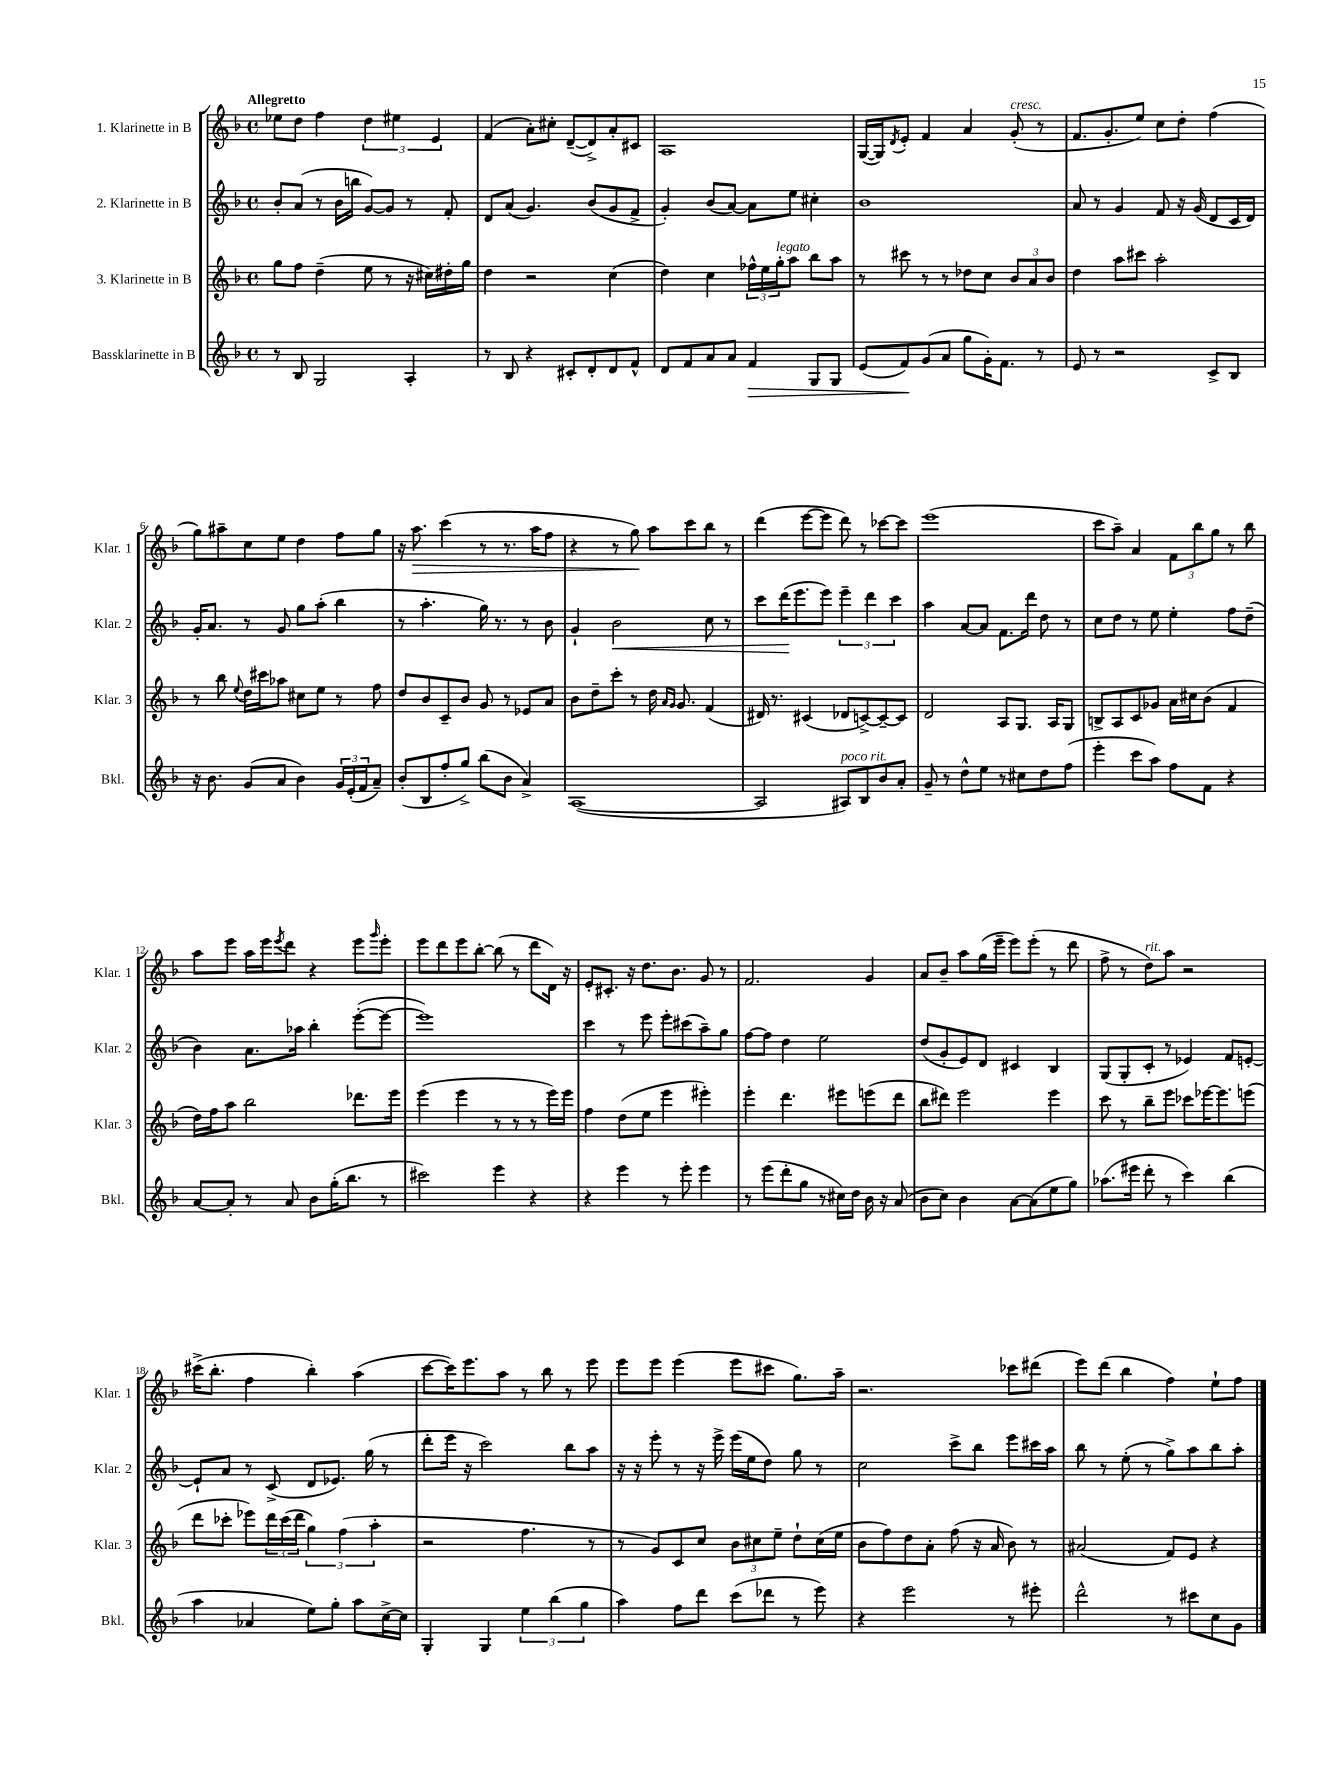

**kern	**dynam	**kern	**kern	**dynam	**kern	**dynam
*part4	*part4	*part3	*part2	*part2	*part1	*part1
*staff4	*staff4	*staff3	*staff2	*staff2	*staff1	*staff1
*I"Bassklarinette in B	*	*I"3. Klarinette in B	*I"2. Klarinette in B	*	*I"1. Klarinette in B	*
*I'Bkl.	*	*I'Klar. 3	*I'Klar. 2	*	*I'Klar. 1	*
*clefG2	*	*clefG2	*clefG2	*	*clefG2	*
*k[b-]	*	*k[b-]	*k[b-]	*	*k[b-]	*
*M4/4	*	*M4/4	*M4/4	*	*M4/4	*
*met(c)	*	*met(c)	*met(c)	*	*met(c)	*
=1	=1	=1	=1	=1	=1	=1
!	!	!	!	!	!LO:TX:a:B:t=Allegretto	!
8r	.	8gg\L	8b-'/L	.	8ee-X\L	.
8B-/	.	8ff\J	(8a/J	.	8dd\J	.
2G/	.	(4dd~\	8r	.	4ff\	.
.	.	.	16b-\LL	.	.	.
.	.	.	16bbn\JJ	.	.	.
.	.	8ee\	[8g/L)	.	6dd\	.
.	.	8r	8g/J]	.	.	.
.	.	.	.	.	6ee#X\	.
4A'/	.	16r	8r	.	.	.
.	.	16cc#X\LL)	.	.	.	.
.	.	.	.	.	6e/	.
.	.	16dd#X'\	8f'/	.	.	.
.	.	16gg\JJ	.	.	.	.
=2	=2	=2	=2	=2	=2	=2
8r	.	4dd\	8d/L	.	(4f/	.
8B-/	.	.	(8a/J	.	.	.
4r	.	2r	4.g/)	.	8a'\L)	.
.	.	.	.	.	8cc#X'\J	.
8c#X'/L	.	.	.	.	([8d~/L	.
8d'/	.	.	(8b-/L	.	8d^/])	.
8d/	.	(4cc\	8g/	.	8a'/	.
8f^^/J	.	.	8f^/J	.	8c#X/J	.
=3	=3	=3	=3	=3	=3	=3
8d/L	.	4dd\)	4g'/)	.	1A	.
8f/	.	.	.	.	.	.
8a/	.	4cc\	(8b-/L	.	.	.
8a/J	.	.	[8a/J)	.	.	.
!	!LO:HP:b	!	!	!	!	!
4f/	>	24ff-X^^\LL	8a\L]	.	.	.
.	.	24ee\	.	.	.	.
!	!	!LO:TX:a:i:t=legato	!	!	!	!
.	.	24gg'\J	.	.	.	.
.	.	8aa\J	8ee\J	.	.	.
8G/L	.	8bb-\L	4cc#X'\	.	.	.
8G/J	.	8aa\J	.	.	.	.
=4	=4	=4	=4	=4	=4	=4
(8e/L	.	8r	1b-	.	([16G/LL	.
.	.	.	.	.	16G/J])	.
.	.	.	.	.	8qd/	.
8f/)	.	8ccc#X\	.	.	8e'/J	.
(8g/	]	8r	.	.	4f/	.
8a/J	.	8r	.	.	.	.
8gg\L	.	8dd-X\L	.	.	4a/	.
16g'\K)	.	8cc\J	.	.	.	.
8.f\J	.	.	.	.	.	.
!	!	!	!	!	!LO:TX:a:i:t=cresc.	!
.	.	12b-/L	.	.	(8g'/	.
.	.	12a/	.	.	.	.
8r	.	.	.	.	8r	.
.	.	12b-/J	.	.	.	.
=5	=5	=5	=5	=5	=5	=5
8e/	.	4dd\	8a/	.	8.f/L	.
8r	.	.	8r	.	.	.
.	.	.	.	.	8.g'/	.
2r	.	8aa\L	4g/	.	.	.
.	.	8ccc#X\J	.	.	8ee/J)	.
.	.	2aa'\	8f/	.	8cc\L	.
.	.	.	16r	.	8dd'\J	.
.	.	.	(16g/	.	.	.
8c^/L	.	.	8d/L	.	(4ff\	.
8B-/J	.	.	16c/L	.	.	.
.	.	.	16d/JJ)	.	.	.
!!LO:LB:g=z
=6	=6	=6	=6	=6	=6	=6
16r	.	8r	16g'/KL	.	8gg\L)	.
8.b-\	.	.	8.a/J	.	.	.
.	.	8bb-\	.	.	8aa#X~\	.
.	.	8qqee/	.	.	.	.
(8g/L	.	16dd\LL	8r	.	8cc\	.
.	.	16ccc#X\J	.	.	.	.
8a/J	.	8aa-X\J	8g/	.	8ee\J	.
4b-\)	.	8cc#X\L	8gg\L	.	4dd\	.
.	.	8ee\J	(8aa'\J	.	.	.
24g/LL	.	8r	4bb-\	.	8ff\L	.
(24e'/	.	.	.	.	.	.
24f/J	.	.	.	.	.	.
8a~/J)	.	8ff\	.	.	8gg\J	.
=7	=7	=7	=7	=7	=7	=7
(8b-'/L	.	8dd/L	8r	.	16r	.
!	!	!	!	!	!	!LO:HP:b
.	.	.	.	.	8.aa\	>
8B-/	.	8b-/	4.aa'\	.	.	.
8ff'/	.	8c~/	.	.	(4ccc\	.
8gg^/J)	.	8b-/J	.	.	.	.
(8bb-\L	.	8g/	16gg\)	.	8r	.
.	.	.	8.r	.	.	.
8b-\J	.	8r	.	.	8.r	.
4a^/)	.	8e-X/L	8r	.	.	.
.	.	.	.	.	16aa\KL	.
.	.	8a/J	8b-\	.	8ff\J	.
=8	=8	=8	=8	=8	=8	=8
([1A	.	8b-\L	4g`/	.	4r	.
.	.	8dd~\	.	.	.	.
!	!	!	!	!LO:HP:b	!	!
.	.	8ccc'\J	2b-\	<	8r	.
.	.	8r	.	.	8gg\)	.
.	.	16dd\	.	.	8aa\L	]
.	.	16qqa/LL	.	.	.	.
.	.	16qqg/JJ	.	.	.	.
.	.	8.g/	.	.	.	.
.	.	.	.	.	8ccc\	.
.	.	(4f/	8cc\	.	8bb-\J	.
.	.	.	8r	.	8r	.
=9	=9	=9	=9	=9	=9	=9
2A/]	.	16d#X/)	8ccc\L	.	(4ddd\	.
.	.	8.r	.	.	.	.
.	.	.	(16ddd\K	.	.	.
.	.	.	8.eee\	[	.	.
.	.	(4c#X/	.	.	[8eee\L	.
.	.	.	8eee\J)	.	8eee\J]	.
!LO:TX:a:i:t=poco rit.	!	!	!	!	!	!
8A#X/L)	.	8d-X/L	6eee~\	.	8ddd\)	.
8B-/	.	[8cn^/)	.	.	8r	.
.	.	.	6ddd\	.	.	.
8b-/	.	8c~/_	.	.	[8ccc-X\L	.
.	.	.	6ccc\	.	.	.
8a'/J	.	8c/J]	.	.	8ccc-\J]	.
=10	=10	=10	=10	=10	=10	=10
8g~/	.	2d/	4aa\	.	(1eee	.
8r	.	.	.	.	.	.
8dd^^\L	.	.	[8a/L	.	.	.
8ee\J	.	.	8a/J]	.	.	.
8r	.	8A/L	8.f\L	.	.	.
8cc#X\L	.	8.G/J	.	.	.	.
.	.	.	16ddd\Jk	.	.	.
8dd\	.	.	8dd\	.	.	.
.	.	16A/KL	.	.	.	.
(8ff\J	.	8G/J	8r	.	.	.
=11	=11	=11	=11	=11	=11	=11
4eee'\	.	8Bn^/L	8cc\L	.	8ccc\L	.
.	.	8A/	8dd\J	.	8aa~\J)	.
8ccc\L	.	8c/	8r	.	4a/	.
8aa\J)	.	8g-X/J	8ee\	.	.	.
8ff\L	.	16a\LL	4ee'\	.	12f\L	.
.	.	16cc#X\J	.	.	.	.
.	.	.	.	.	12bb-\	.
8f\J	.	(8b-\J	.	.	.	.
.	.	.	.	.	12gg\J	.
4r	.	4f/	8ff\L	.	8r	.
.	.	.	(8dd~\J	.	8bb-\	.
!!LO:LB:g=z
=12	=12	=12	=12	=12	=12	=12
[8a/L	.	16dd\LL)	4b-\)	.	8aa\L	.
.	.	16ff\J	.	.	.	.
8a'/J]	.	8aa\J	.	.	8eee\J	.
8r	.	2bb-\	8.a\L	.	16aa\LL	.
.	.	.	.	.	16eee\J	.
.	.	.	.	.	8qeee/	.
8a/	.	.	.	.	8ddd\J	.
.	.	.	16aa-X\Jk	.	.	.
8b-\L	.	.	4bb-'\	.	4r	.
(16gg'\K	.	.	.	.	.	.
8.bb-\J	.	.	.	.	.	.
.	.	8.ddd-X\L	([8eee'\L	.	8eee\L	.
.	.	.	.	.	16qqggg/	.
8r	.	.	8eee\J_	.	8eee'\J	.
.	.	16eee\Jk	.	.	.	.
=13	=13	=13	=13	=13	=13	=13
2ccc#X\)	.	(4eee\	1eee])	.	8eee\L	.
.	.	.	.	.	8ddd\	.
.	.	4eee\	.	.	8eee\	.
.	.	.	.	.	[8bb-'\J	.
4eee\	.	8r	.	.	(8bb-\]	.
.	.	8r	.	.	8r	.
4r	.	8r	.	.	8ddd\L	.
.	.	16eee\LL)	.	.	16d\Jk)	.
.	.	16eee\JJ	.	.	16r	.
=14	=14	=14	=14	=14	=14	=14
4r	.	4ff\	4ccc\	.	8e'/L	.
.	.	.	.	.	8.c#X'/J	.
4eee\	.	(8dd\L	8r	.	.	.
.	.	.	.	.	16r	.
.	.	8ee\J	8eee\	.	8.dd\L	.
8r	.	4eee\	8eee'\L	.	.	.
.	.	.	.	.	8.b-\J	.
8eee'\	.	.	(8ccc#X\	.	.	.
4eee\	.	4eee#X'\)	8aa~\)	.	8g/	.
.	.	.	8gg\J	.	8r	.
=15	=15	=15	=15	=15	=15	=15
8r	.	4eee'\	[8ff\L	.	2.f/	.
(8eee\L	.	.	8ff\J]	.	.	.
8ddd'\	.	4.ddd\	4dd\	.	.	.
8gg\J	.	.	.	.	.	.
8r	.	.	2ee\	.	.	.
16cc#X\LL)	.	8eee#X\L	.	.	.	.
16dd\JJ	.	.	.	.	.	.
16b-\	.	(8eeen\	.	.	4g/	.
16r	.	.	.	.	.	.
(8a/	.	8ddd\J	.	.	.	.
=16	=16	=16	=16	=16	=16	=16
8b-\L	.	8bb-\L	(8dd/L	.	8a/L	.
8cc\J)	.	8ddd#X\J)	8g'/	.	8b-~/J	.
4b-\	.	2eee\	8e/)	.	8aa\L	.
.	.	.	8d/J	.	(16gg\L	.
.	.	.	.	.	16eee~\JJ	.
[8a\L	.	.	4c#X/	.	8eee\L)	.
(8a\]	.	.	.	.	(8eee'\J	.
8ee\	.	4eee\	4B-/	.	8r	.
8gg\J)	.	.	.	.	8ddd\	.
=17	=17	=17	=17	=17	=17	=17
(8.aa-X\L	.	8ccc\	(8G/L	.	8ff^\	.
.	.	8r	8G'/	.	8r	.
16eee#X\Jk	.	.	.	.	.	.
!	!	!	!	!	!LO:TX:a:i:t=rit.	!
8ddd'\	.	8bb-~\L	8c'/J	.	8dd\L)	.
8r	.	8eee\J	8r	.	8aa\J	.
4ccc\)	.	8ccc-X\L	4e-X/)	.	2r	.
.	.	[16eee-X\K	.	.	.	.
.	.	8.eee-\]	.	.	.	.
(4bb-\	.	.	8f/L	.	.	.
.	.	(8eeen\J	[8en'/J	.	.	.
!!LO:LB:g=z
=18	=18	=18	=18	=18	=18	=18
4aa\	.	8ddd\L	8e`/L]	.	(16ccc#X^\KL	.
.	.	.	.	.	8.bb-'\J	.
.	.	8ccc-X'\J	8a/J	.	.	.
4a-X/	.	8eee-X\L)	8r	.	4ff\	.
.	.	24ddd\L	(8c^/	.	.	.
.	.	(24ccc-\	.	.	.	.
.	.	24ddd\JJ	.	.	.	.
8ee\L)	.	6gg\)	8d/L	.	4bb-'\)	.
8gg'\J	.	.	8.e-X/J)	.	.	.
.	.	(6ff\	.	.	.	.
8aa\L	.	.	.	.	(4aa\	.
.	.	.	(16gg\	.	.	.
.	.	6aa'\	.	.	.	.
[16cc^\L	.	.	8r	.	.	.
16cc\JJ]	.	.	.	.	.	.
=19	=19	=19	=19	=19	=19	=19
4G'/	.	2r	8ddd'\L	.	[8ccc\L	.
.	.	.	16eee\Jk	.	16ccc\K])	.
.	.	.	16r	.	8.eee\	.
4G/	.	.	2ccc\)	.	.	.
.	.	.	.	.	8aa\J	.
6ee\	.	4.ff\	.	.	8r	.
.	.	.	.	.	8bb-\	.
(6bb-\	.	.	.	.	.	.
.	.	.	8bb-\L	.	8r	.
6gg\	.	.	.	.	.	.
.	.	8r	8aa\J	.	8eee\	.
=20	=20	=20	=20	=20	=20	=20
4aa\)	.	8r	16r	.	8eee\L	.
.	.	.	16r	.	.	.
.	.	8g/L)	8eee'\	.	8eee\J	.
8ff\L	.	8c/	8r	.	(4eee\	.
8ddd\J	.	8cc/J	16r	.	.	.
.	.	.	16eee^\	.	.	.
(8ccc\L	.	12b-\L	(16eee\LL	.	8eee\L	.
.	.	.	16ee\J	.	.	.
.	.	12cc#X\	.	.	.	.
8ddd-X\J	.	.	8dd\J)	.	8ccc#X\J	.
.	.	12ee~\J	.	.	.	.
8r	.	8dd`\L	8gg\	.	8.gg\L)	.
8eee\)	.	(16cc#\L	8r	.	.	.
.	.	16ee\JJ	.	.	16aa~\Jk	.
=21	=21	=21	=21	=21	=21	=21
4r	.	8b-\L	2cc\	.	2.r	.
.	.	8ff\)	.	.	.	.
2eee\	.	8dd\	.	.	.	.
.	.	8a'\J	.	.	.	.
.	.	(8ff\	8ccc^\L	.	.	.
.	.	16r	8bb-\J	.	.	.
.	.	16a/	.	.	.	.
8r	.	8b-\)	8eee\L	.	8ccc-X\L	.
8eee#X'\	.	8r	16ccc#X\L	.	(8ddd#X\J	.
.	.	.	16aa\JJ	.	.	.
=22	=22	=22	=22	=22	=22	=22
2ddd^^\	.	(2a#X/	8bb-\	.	8eee\L)	.
.	.	.	8r	.	(8ddd\J	.
.	.	.	(8ee'\	.	4bb-\	.
.	.	.	8r	.	.	.
8r	.	8f/L)	8gg^\L)	.	4ff\)	.
8ccc#X\L	.	8e/J	8aa\	.	.	.
8cc\	.	4r	8bb-\	.	8ee`\L	.
8g\J	.	.	8aa'\J	.	8ff\J	.
==	==	==	==	==	==	==
*-	*-	*-	*-	*-	*-	*-
